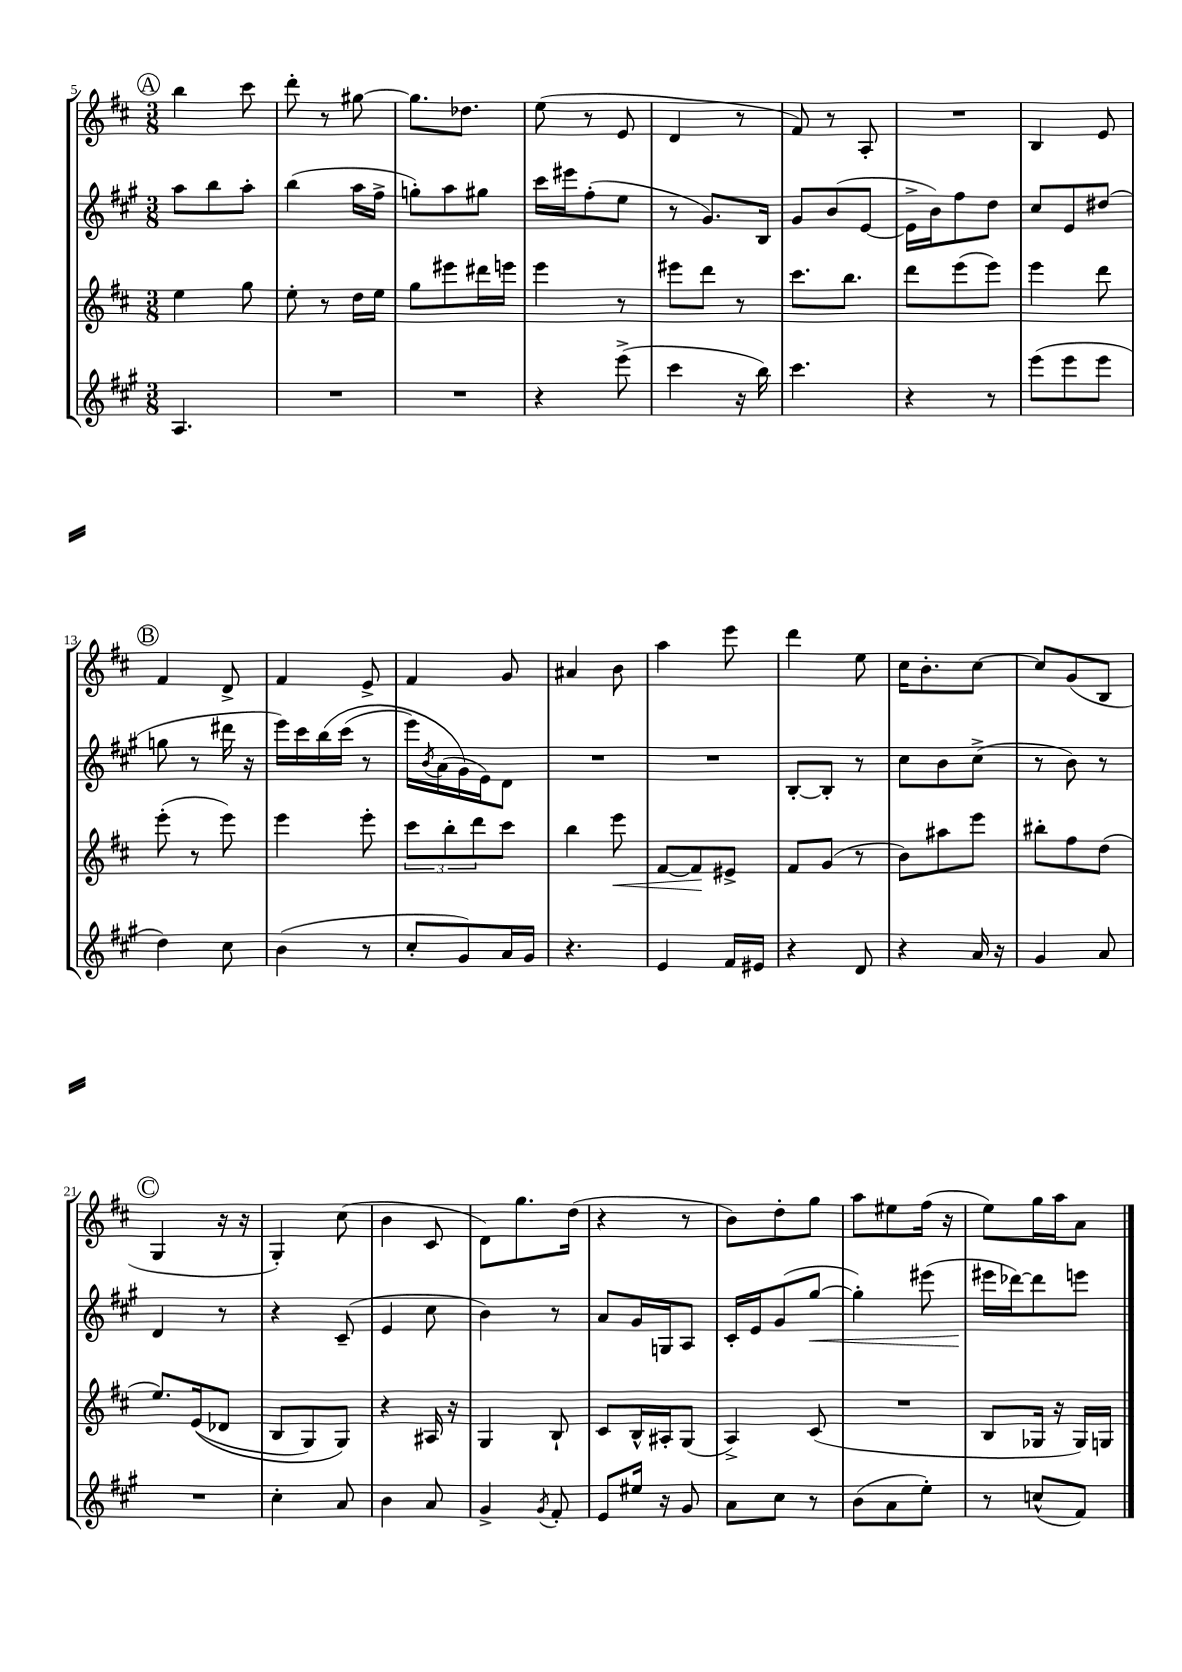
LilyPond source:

<<
\new StaffGroup <<
\new Staff = "s0" {
    \clef treble \key d \major \numericTimeSignature \time 3/8
    \mark \markup { \circle "A" } b''4 cis'''8 |
    d'''8-. r8 gis''8~ |
    gis''8. des''8. |
    e''8( r8 e'8 |
    d'4 r8 |
    fis'8) r8 a8-. |
    R4. |
    b4 e'8 |
    \mark \markup { \circle "B" } fis'4 d'8-> |
    fis'4 e'8-> |
    fis'4 g'8 |
    ais'4 b'8 |
    a''4 e'''8 |
    d'''4 e''8 |
    cis''16 b'8.-. cis''8~ |
    cis''8 g'8( b8 |
    \mark \markup { \circle "C" } g4 r16 r16 |
    g4-.) cis''8( |
    b'4 cis'8 |
    d'8) g''8. d''16( |
    r4 r8 |
    b'8) d''8-. g''8 |
    a''8 eis''8 fis''16( r16 |
    e''8) g''16 a''16 a'8 \bar "|." |
}
\new Staff = "s1" {
    \clef treble \key a \major \numericTimeSignature \time 3/8
    \mark \markup { \circle "A" } a''8 b''8 a''8-. |
    b''4( a''16 fis''16-> |
    g''8-.) a''8 gis''8 |
    cis'''16 eis'''16 fis''8-.( e''8 |
    r8 gis'8.) b16 |
    gis'8 b'8( e'8~ |
    e'16-> b'16) fis''8 d''8 |
    cis''8 e'8 dis''8( |
    \mark \markup { \circle "B" } g''8 r8 dis'''16 r16 |
    e'''16) cis'''16 b''16\( cis'''16( r8 |
    e'''16) \acciaccatura { b'8 } a'16( gis'16\) e'16) d'8 |
    R4. |
    R4. |
    b8~-. b8-. r8 |
    cis''8 b'8 cis''8->( |
    r8 b'8) r8 |
    \mark \markup { \circle "C" } d'4 r8 |
    r4 cis'8--( |
    e'4 cis''8 |
    b'4) r8 |
    a'8 gis'16 g16 a8 |
    cis'16-. e'16 gis'8( gis''8~\< |
    gis''4-.) eis'''8( |
    eis'''16\! des'''16~) des'''8 e'''8 \bar "|." |
}
\new Staff = "s2" {
    \clef treble \key d \major \numericTimeSignature \time 3/8
    \mark \markup { \circle "A" } e''4 g''8 |
    e''8-. r8 d''16 e''16 |
    g''8 eis'''8 dis'''16 e'''16 |
    e'''4 r8 |
    eis'''8 d'''8 r8 |
    cis'''8. b''8. |
    d'''8 e'''8( e'''8) |
    e'''4 d'''8 |
    \mark \markup { \circle "B" } e'''8-.( r8 e'''8) |
    e'''4 e'''8-. |
    \tuplet 3/2 { cis'''8 b''8-. d'''8 } cis'''8 |
    b''4 e'''8\< |
    fis'8~ fis'8\! eis'8-> |
    fis'8 g'8( r8 |
    b'8) ais''8 e'''8 |
    bis''8-. fis''8 d''8( |
    \mark \markup { \circle "C" } e''8.) e'16(\( des'8 |
    b8 g8) g8\) |
    r4 ais16 r16 |
    g4 b8-! |
    cis'8 b16-^ ais16-. g8( |
    a4->) cis'8( |
    R4. |
    b8 ges16 r16 ges16) g16 \bar "|." |
}
\new Staff = "s3" {
    \clef treble \key a \major \numericTimeSignature \time 3/8
    \mark \markup { \circle "A" } a4. |
    R4. |
    R4. |
    r4 e'''8->( |
    cis'''4 r16 b''16) |
    cis'''4. |
    r4 r8 |
    e'''8( e'''8 e'''8 |
    \mark \markup { \circle "B" } d''4) cis''8 |
    b'4( r8 |
    cis''8-. gis'8) a'16 gis'16 |
    r4. |
    e'4 fis'16 eis'16 |
    r4 d'8 |
    r4 a'16 r16 |
    gis'4 a'8 |
    \mark \markup { \circle "C" } R4. |
    cis''4-. a'8 |
    b'4 a'8 |
    gis'4-> \acciaccatura { gis'8 } fis'8-. |
    e'8 eis''16 r16 gis'8 |
    a'8 cis''8 r8 |
    b'8( a'8 e''8-.) |
    r8 c''8-^( fis'8) \bar "|." |
}
>>
>>
\layout { \context { \Score currentBarNumber = #5 } }
